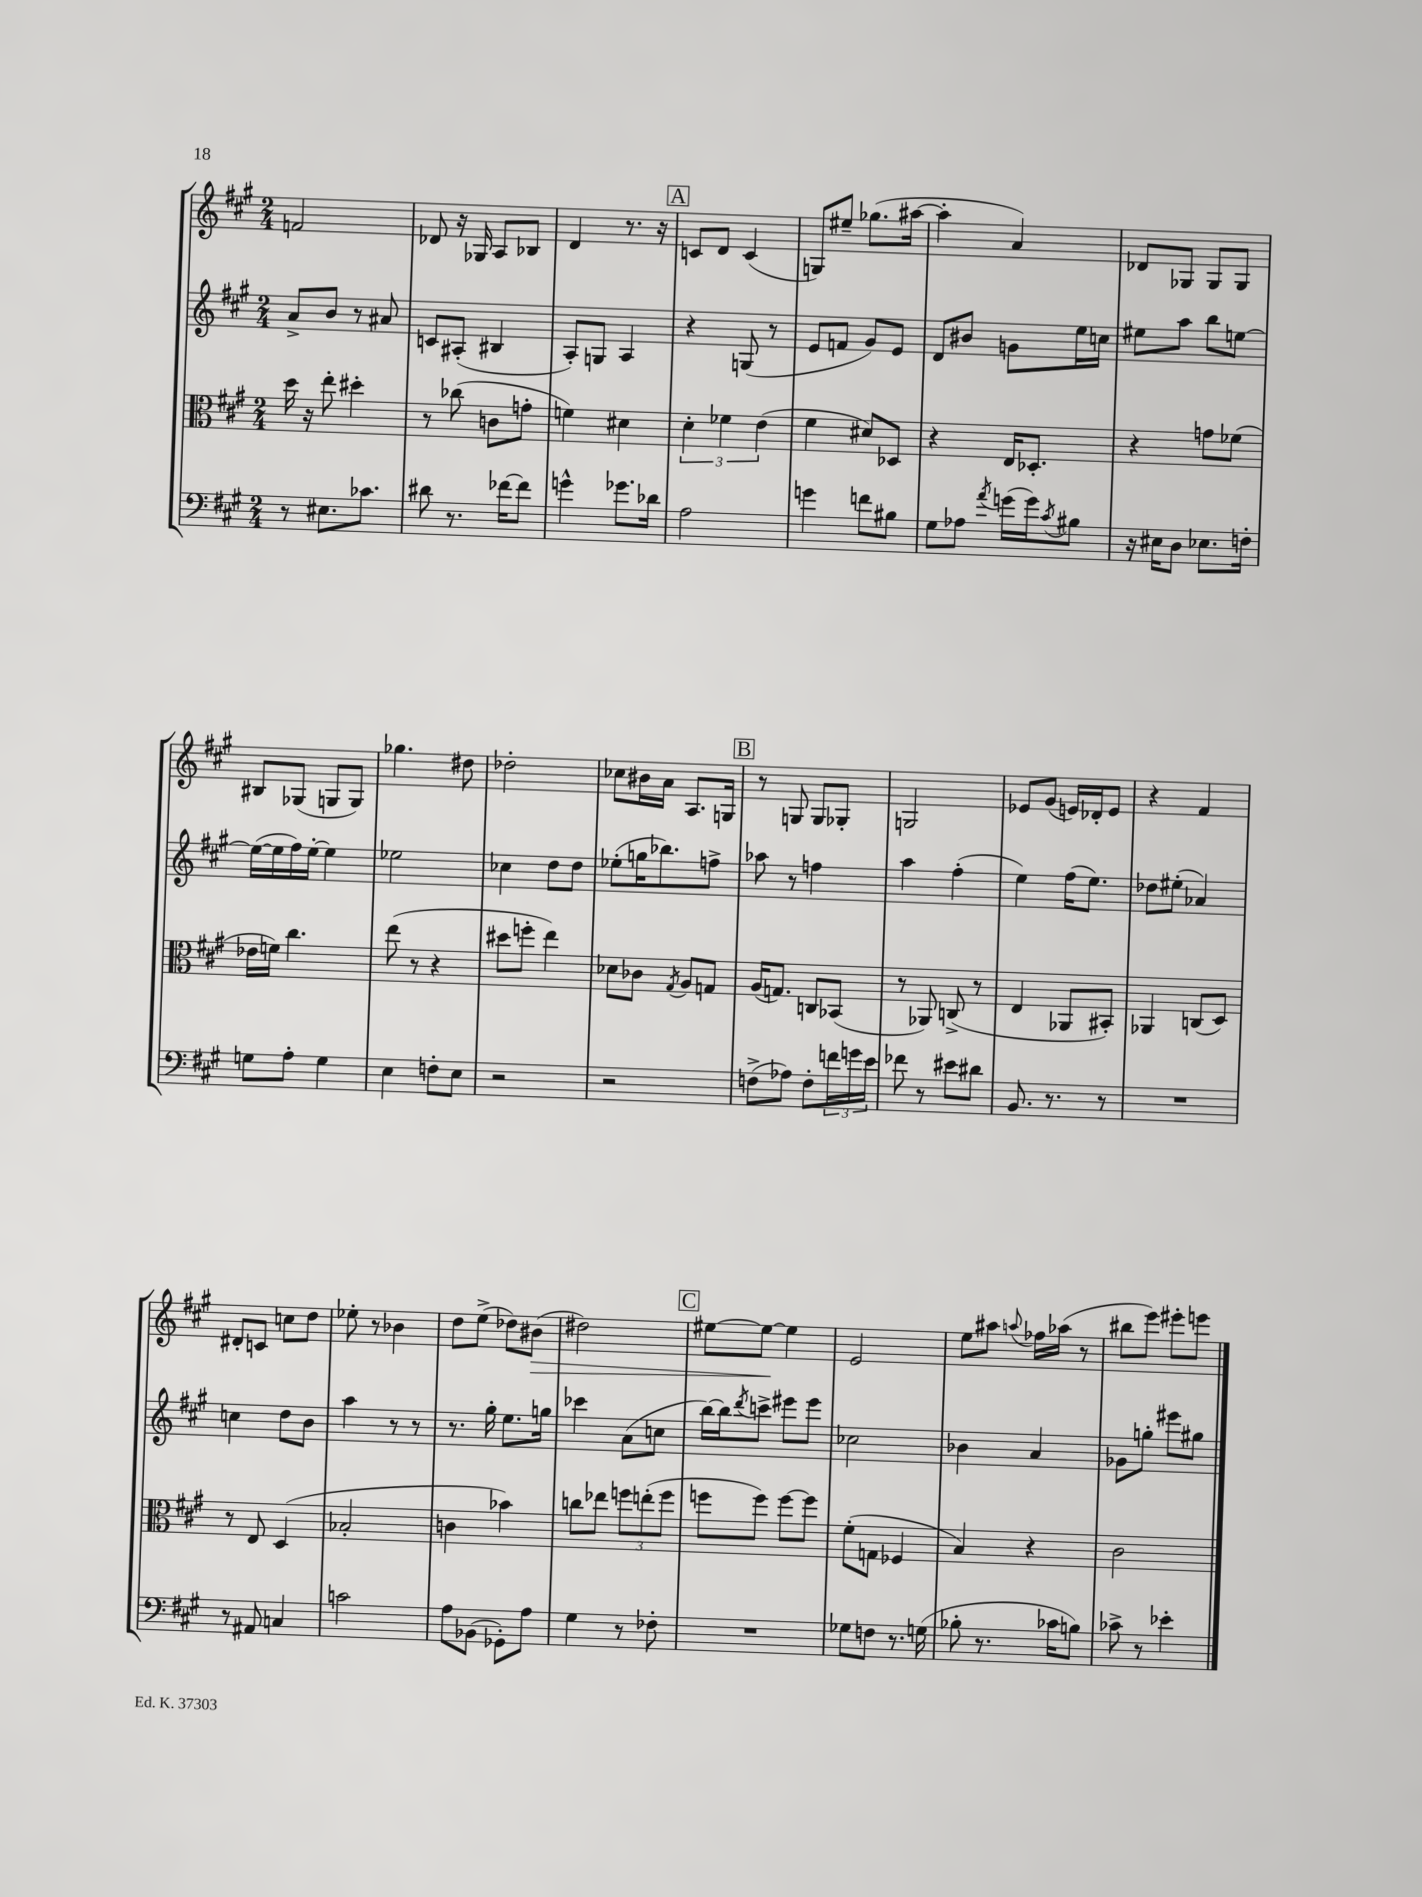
<<
\new StaffGroup <<
\new Staff = "s0" {
    \clef treble \key a \major \numericTimeSignature \time 2/4
    f'2 |
    des'8 r16 ges16 a8 bes8 |
    d'4 r8. r16 |
    \mark \markup { \box "A" } c'8 d'8 c'4( |
    g8) eis''8-- ges''8.( ais''16~ |
    ais''4-. a'4) |
    des'8 ges8 ges8 ges8 |
    bis8 ges8( g8 g8) |
    ges''4. dis''8 |
    des''2-. |
    ces''8 bis'16 a'16 a8. g16 |
    \mark \markup { \box "B" } r8 g8 g8 ges8-. |
    g2 |
    ees'8 gis'8( e'16) des'16-. e'8 |
    r4 fis'4 |
    dis'8-. c'8 c''8 d''8 |
    ees''8-. r8 bes'4 |
    d''8 e''8->( des''8) bis'8\>( |
    dis''2) |
    \mark \markup { \box "C" } eis''8~ eis''8~\! eis''4 |
    e'2 |
    e''8 ais''8 \appoggiatura { a''8 } fes''16 aes''16( r8 |
    bis''8 e'''8) eis'''8-. e'''8 \bar "|." |
}
\new Staff = "s1" {
    \clef treble \key a \major \numericTimeSignature \time 2/4
    a'8-> b'8 r8 ais'8 |
    c'8 ais8-.( bis4 |
    a8-.) g8 a4 |
    \mark \markup { \box "A" } r4 g8( r8 |
    e'8 f'8 gis'8) e'8 |
    d'8 bis'8 g'8 e''16 c''16 |
    eis''8 a''8 b''8 e''8~ |
    e''16~( e''16 fis''16) e''16~-. e''4 |
    ees''2 |
    ces''4 d''8 d''8 |
    ees''8-.( g''16 bes''8.) f''8-> |
    \mark \markup { \box "B" } aes''8 r8 f''4 |
    a''4 fis''4-.( |
    e''4) fis''16( e''8.) |
    des''8 eis''8-.( aes'4) |
    c''4 d''8 b'8 |
    a''4 r8 r8 |
    r8. gis''16-. e''8. g''16 |
    ces'''4 a'8( c''8 |
    \mark \markup { \box "C" } b''16~) b''16 \acciaccatura { d'''8 } c'''8-> eis'''8 eis'''8 |
    ces''2 |
    bes'4 a'4 |
    ges'8 g''8-. eis'''8 gis''8 \bar "|." |
}
\new Staff = "s2" {
    \clef alto \key a \major \numericTimeSignature \time 2/4
    d''16 r16 e''8-. dis''4-. |
    r8 ces''8( c'8 g'8-. |
    f'4) dis'4 |
    \mark \markup { \box "A" } \tuplet 3/2 { d'4-. fes'4 e'4( } |
    fis'4 dis'8) des8 |
    r4 e16 des8.-. |
    r4 g'8 fes'8( |
    ees'16 f'16) cis''4. |
    e''8( r8 r4 |
    dis''8 f''8-. e''4) |
    des'8 ces'8 \acciaccatura { gis8 } a8 g8 |
    \mark \markup { \box "B" } a16( g8.) c8 bes,8( |
    r8 aes,8) c8->( r8 |
    e4 aes,8 bis,8-.) |
    aes,4 c8( d8) |
    r8 e8 d4( |
    bes2-. |
    c'4 bes'4) |
    c''8 ees''8 \tuplet 3/2 { f''8 e''8-.( f''8 } |
    \mark \markup { \box "C" } f''8 f''8) f''8~ f''8 |
    fis'8-.( g8 fes4 |
    b4) r4 |
    cis'2 \bar "|." |
}
\new Staff = "s3" {
    \clef bass \key a \major \numericTimeSignature \time 2/4
    r8 eis8. ces'8. |
    dis'8 r8. fes'16~ fes'8 |
    g'4-^ ges'8. des'16 |
    \mark \markup { \box "A" } a2 |
    g'4 f'8 bis8 |
    gis8 aes8 \acciaccatura { a'8 } g'16( g'16) \acciaccatura { cis'8 } bis8 |
    r16 eis16 d8 ees8. f16-. |
    g8 a8-. g4 |
    e4 f8-. e8 |
    r2 |
    r2 |
    \mark \markup { \box "B" } f8->( aes8) f8-. \tuplet 3/2 { f'16 g'16 e'16 } |
    fes'8 r8 eis'8 dis'8 |
    b,8. r8. r8 |
    R2 |
    r8 ais,8 c4 |
    c'2 |
    a8 bes,8( ges,8-.) a8 |
    gis4 r8 fes8-. |
    \mark \markup { \box "C" } R2 |
    ges8 f8 r8. g16( |
    bes8-. r8. ces'16 b8) |
    ces'8-> r8 ees'4-. \bar "|." |
}
>>
>>
\layout { \context { \Score \remove "Bar_number_engraver" } }
